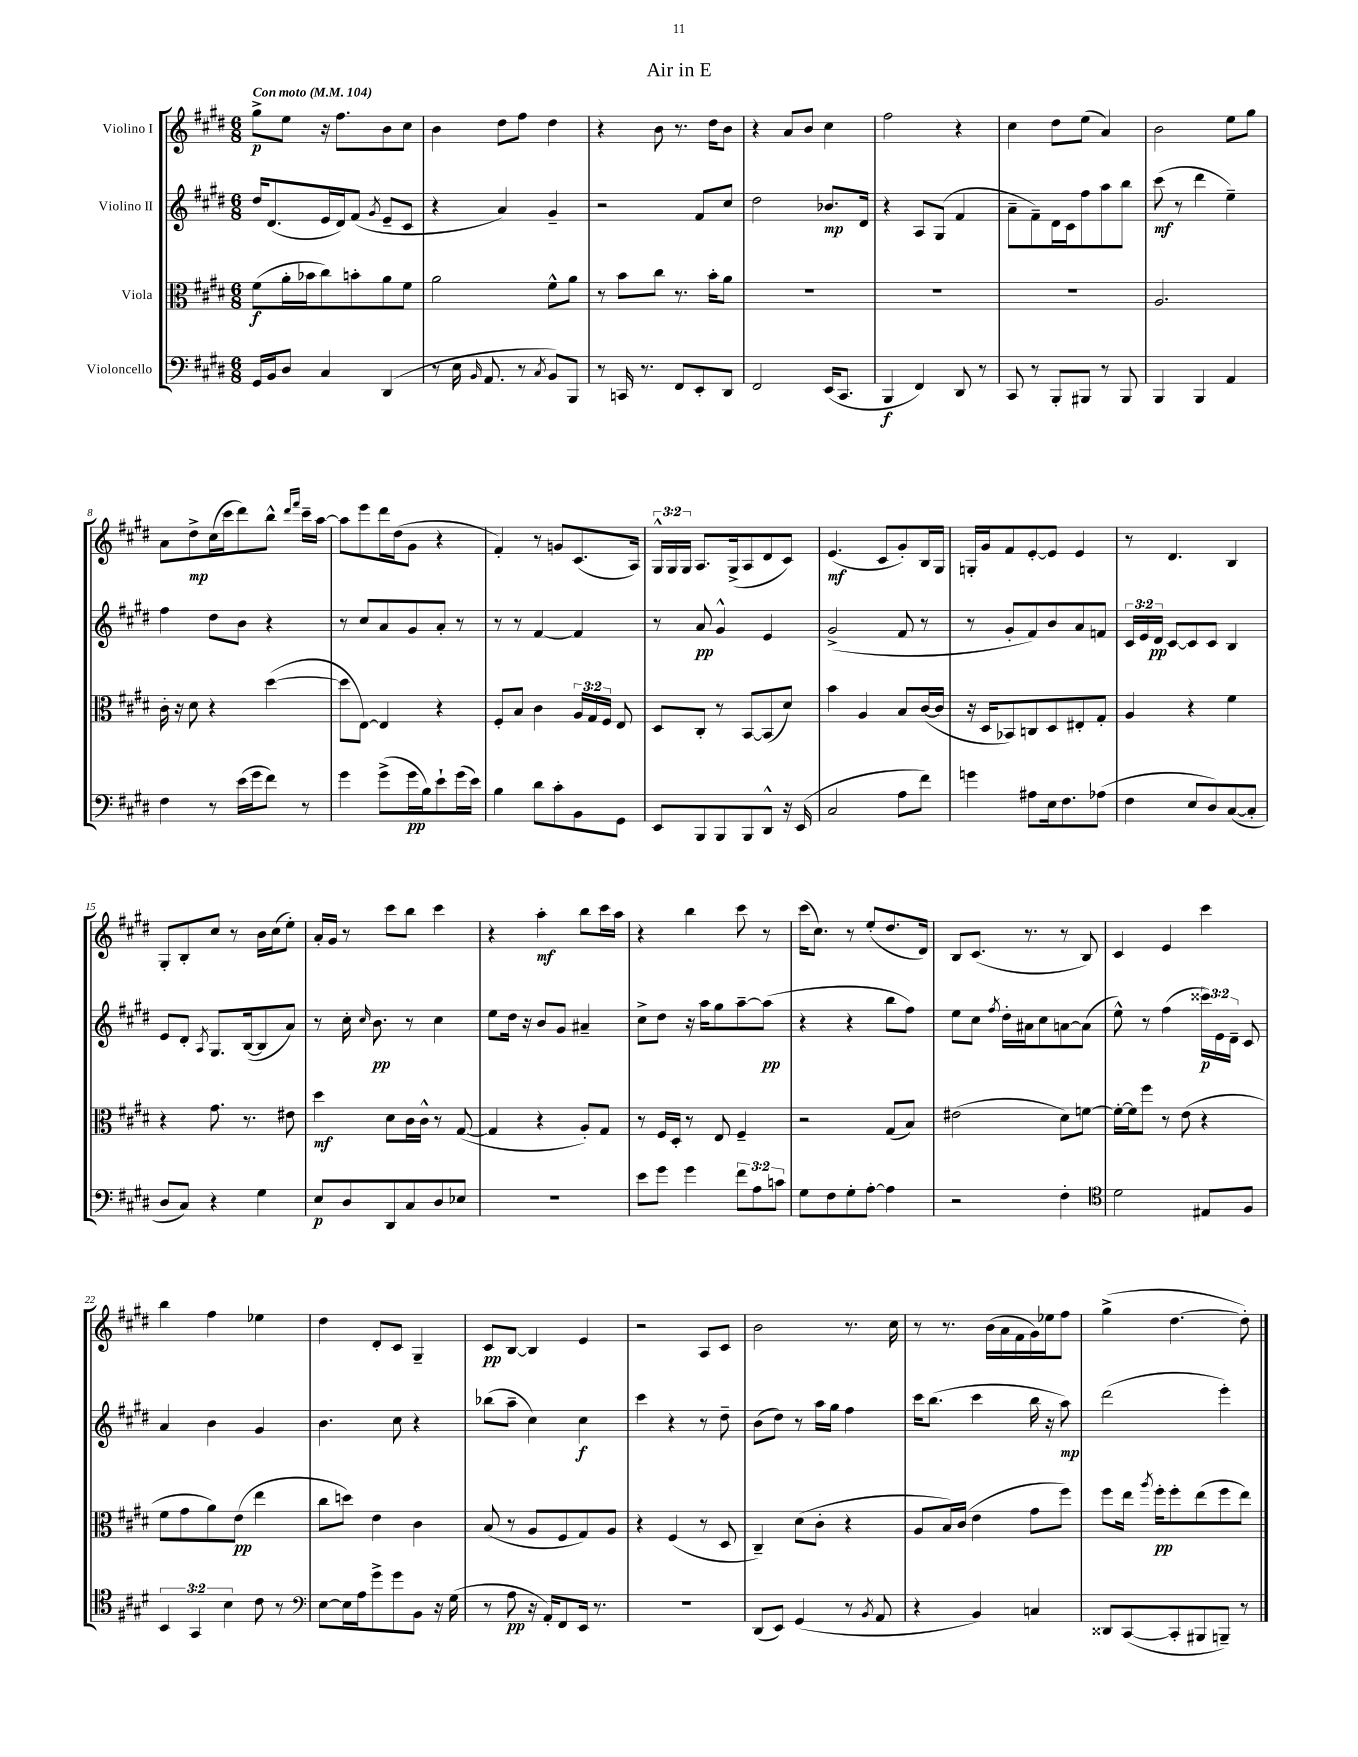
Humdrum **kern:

**kern	**kern	**kern	**kern
*staff4	*staff3	*staff2	*staff1
*clefF4	*clefC3	*clefG2	*clefG2
*k[f#c#g#d#]	*k[f#c#g#d#]	*k[f#c#g#d#]	*k[f#c#g#d#]
*M6/8	*M6/8	*M6/8	*M6/8
*MM104	*MM104	*MM104	*MM104
16GG#	(8f#	16dd#	8gg#^
16BB	.	(8.d#	.
8D#	16a'	.	8ee
.	16b-	.	.
4C#	8cc#)	16e	16r
.	.	16d#)	8.ff#
.	8b'	(8f#	.
.	.	8qg#	.
(4DD#	8a	8e~	8b
.	8f#	8c#	8cc#
=	=	=	=
8r	2a	4r	4b
16E	.	.	.
16qqBB	.	.	.
8.AA	.	.	.
.	.	4a)	8dd#
8r	.	.	8ff#
8qC#	.	.	.
8BB)	8f#^^	4g#~	4dd#
8BBB	8a	.	.
=	=	=	=
8r	8r	2r	4r
16CC	8b	.	.
8.r	.	.	.
.	8cc#	.	8b
8FF#	8.r	.	8.r
8EE'	.	8f#	.
.	16b'	.	16dd#
8DD#	8a	8cc#	8b
=	=	=	=
2FF#	2.r	2dd#	4r
.	.	.	8a
.	.	.	8b
(16EE	.	8.b-	4cc#
8.CC#	.	.	.
.	.	16d#	.
=	=	=	=
4BBB	2.r	4r	2ff#
4FF#)	.	8A	.
.	.	(8G#	.
8DD#	.	4f#	4r
8r	.	.	.
=	=	=	=
8CC#	2.r	8a~	4cc#
8r	.	8f#~)	.
8BBB'	.	16d#	8dd#
.	.	16c#	.
8BBB#	.	8ff#	(8ee
8r	.	8aa	4a)
8BBB#	.	8bb	.
=	=	=	=
4BBB	2.A	(8ccc#	2b
.	.	8r	.
4BBB	.	4ddd#	.
4AA	.	4ee~)	8ee
.	.	.	8gg#
=	=	=	=
4F#	16c#'	4ff#	8a
.	16r	.	.
.	8d#	.	8dd#^
8r	4r	8dd#	(16cc#
.	.	.	16ccc#
(16e	.	8b	8ddd#)
16g#	.	.	.
8f#)	([4dd#	4r	8bb^^
.	.	.	16qqddd#
.	.	.	16qqfff#
8r	.	.	16ccc#~
.	.	.	[16aa
=	=	=	=
4g#	8dd#]	8r	8aa]
.	[8E)	8cc#	8eee
(8g#^	4E]	8a	16ddd#
.	.	.	(16dd#
16g#	.	8g#	8g#
16B)	.	.	.
8e`	4r	8a'	4r
(16g#	.	8r	.
16e)	.	.	.
=	=	=	=
4B	8F#'	8r	4f#')
.	8B	8r	.
8d#	4c#	[4f#	8r
8c#'	.	.	8g
8BB	24A	4f#]	(8.c#
.	24G#	.	.
.	24F#	.	.
8GG#	8E	.	.
.	.	.	16A)
=	=	=	=
8EE	8D#	8r	24G#^^
.	.	.	24G#
.	.	.	24G#
8BBB	8C#'	8a	8.A
8BBB	8r	4g#^^	.
.	.	.	(16G#^
8BBB	[8BB	.	8A
8DD#^^	(8BB]	4e	8d#
16r	8d#)	.	8c#)
(16EE	.	.	.
=	=	=	=
2C#	4b	(2g#^	(4.e
.	4A	.	.
.	.	.	8c#
8A	8B	8f#	8g#')
8f#)	([16c#	8r	16B
.	16c#]	.	16G#
=	=	=	=
4g	16r	8r	16G'
.	16D#	.	16g#
.	8BB-)	8g#'	8f#
8A#	8C	8f#)	[8e'
16E	8D#	8b	8e]
8.F#	.	.	.
.	8E#'	8a	4e
(8A-	8G#'	8f	.
=	=	=	=
4F#	4A	24c#	8r
.	.	24e	.
.	.	24d#	.
.	.	[8c#	4.d#
8E	4r	8c#]	.
8D#)	.	8c#	.
([8C#	4f#	4B	4B
8C#']	.	.	.
=	=	=	=
8D#	4r	8e	8G#'
8C#)	.	8d#'	8B'
.	.	8qA	.
4r	8.g#	8.G#	8cc#
.	.	.	8r
.	8.r	([16B	.
4G#	.	8B]	16b
.	.	.	(16cc#
.	8e#	8a)	8ee')
=	=	=	=
8E	4dd#	8r	16a'
.	.	.	16g#
8D#	.	16cc#'	8r
.	.	16qqcc#	.
.	.	8.b	.
8DD#	8d#	.	8ccc#
8C#	16c#	8r	8bb
.	16c#^^	.	.
8D#	8r	4cc#	4ccc#
8E-	([8G#	.	.
=	=	=	=
2.r	4G#]	8ee	4r
.	.	16dd#	.
.	.	16r	.
.	4r	8b	4aa'
.	.	8g#	.
.	8A')	4a#~	8bb
.	8G#	.	16ccc#
.	.	.	16aa
=	=	=	=
8e	8r	8cc#^	4r
8g#	16F#	8dd#	.
.	16D#'	.	.
4g#	8r	16r	4bb
.	.	16aa	.
.	8E	8gg#	.
12f#	4F#~	[8aa~	8ccc#
12A	.	.	.
.	.	(8aa]	8r
12c	.	.	.
=	=	=	=
8G#	2r	4r	(16ccc#
.	.	.	8.cc#)
8F#	.	.	.
8G#'	.	4r	8r
[8A'	.	.	(8ee'
4A]	(8G#	8bb	8.dd#
.	8B)	8ff#)	.
.	.	.	16d#)
=	=	=	=
2r	(2e#	8ee	8B
.	.	8cc#	(8.c#
.	.	8qff#	.
.	.	16dd#'	.
.	.	16a#	8.r
.	.	8cc#	.
4F#'	8d#)	[8a	8r
.	[8f	(8a]	8B)
=	=	=	=
*clefC4	*	*	*
2d#	16f'_	8ee^^)	4c#
.	16f]	.	.
.	8ff#	8r	.
.	8r	(4ff#	4e
.	(8e	.	.
8E#	4r	24ccc##)	4ccc#
.	.	24e	.
.	.	24d#~	.
8F#	.	8c#	.
=	=	=	=
6BB	8f#	4a	4bb
.	8g#	.	.
6GG#	.	.	.
.	8a)	4b	4ff#
6B	.	.	.
.	(8e	.	.
8c#	4ee	4g#	4ee-
8r	.	.	.
=	=	=	=
*clefF4	*	*	*
[8E	8cc#	4.b	4dd#
16E]	8dd)	.	.
16A	.	.	.
8g#^	4e	.	8d#'
8g#	.	8cc#	8c#
8BB	4c#	4r	4G#~
16r	.	.	.
(16G#	.	.	.
=	=	=	=
8r	(8B	(8bb-	8c#
8A	8r	8aa~	[8B
16r	8A	4cc#)	4B]
16AA')	.	.	.
8FF#	8F#	.	.
16EE	8G#)	4cc#	4e
8.r	.	.	.
.	8A	.	.
=	=	=	=
2.r	4r	4ccc#	2r
.	(4F#	4r	.
.	8r	8r	8A
.	8D#	8dd#~	8c#
=	=	=	=
(8DD#	4C#~)	(8b	2b
8EE)	.	8dd#)	.
(4GG#	(8d#	8r	.
.	8c#'	16aa	.
.	.	16gg#	.
8r	4r	4ff#	8.r
8qBB	.	.	.
8AA	.	.	.
.	.	.	16cc#
=	=	=	=
4r	8A	16ccc#	8r
.	.	(8.bb	.
.	16B)	.	8.r
.	(16c#	.	.
4BB)	4e	4ccc#	.
.	.	.	(16b
.	.	.	16a
.	.	.	16f#
4C	8g#	16bb	16g#)
.	.	16r	16ee-
.	8ff#)	8aa)	8ff#
=	=	=	=
8DD##	8ff#	(2ddd#	(4gg#^
([8CC#	16ee	.	.
.	8qaa	.	.
.	16ff#'	.	.
8CC#']	8ff#'	.	[4.dd#
8BBB#	(8ee	.	.
8BBB~)	8ff#	4eee')	.
8r	8ee)	.	8dd#'])
==	==	==	==
*-	*-	*-	*-
